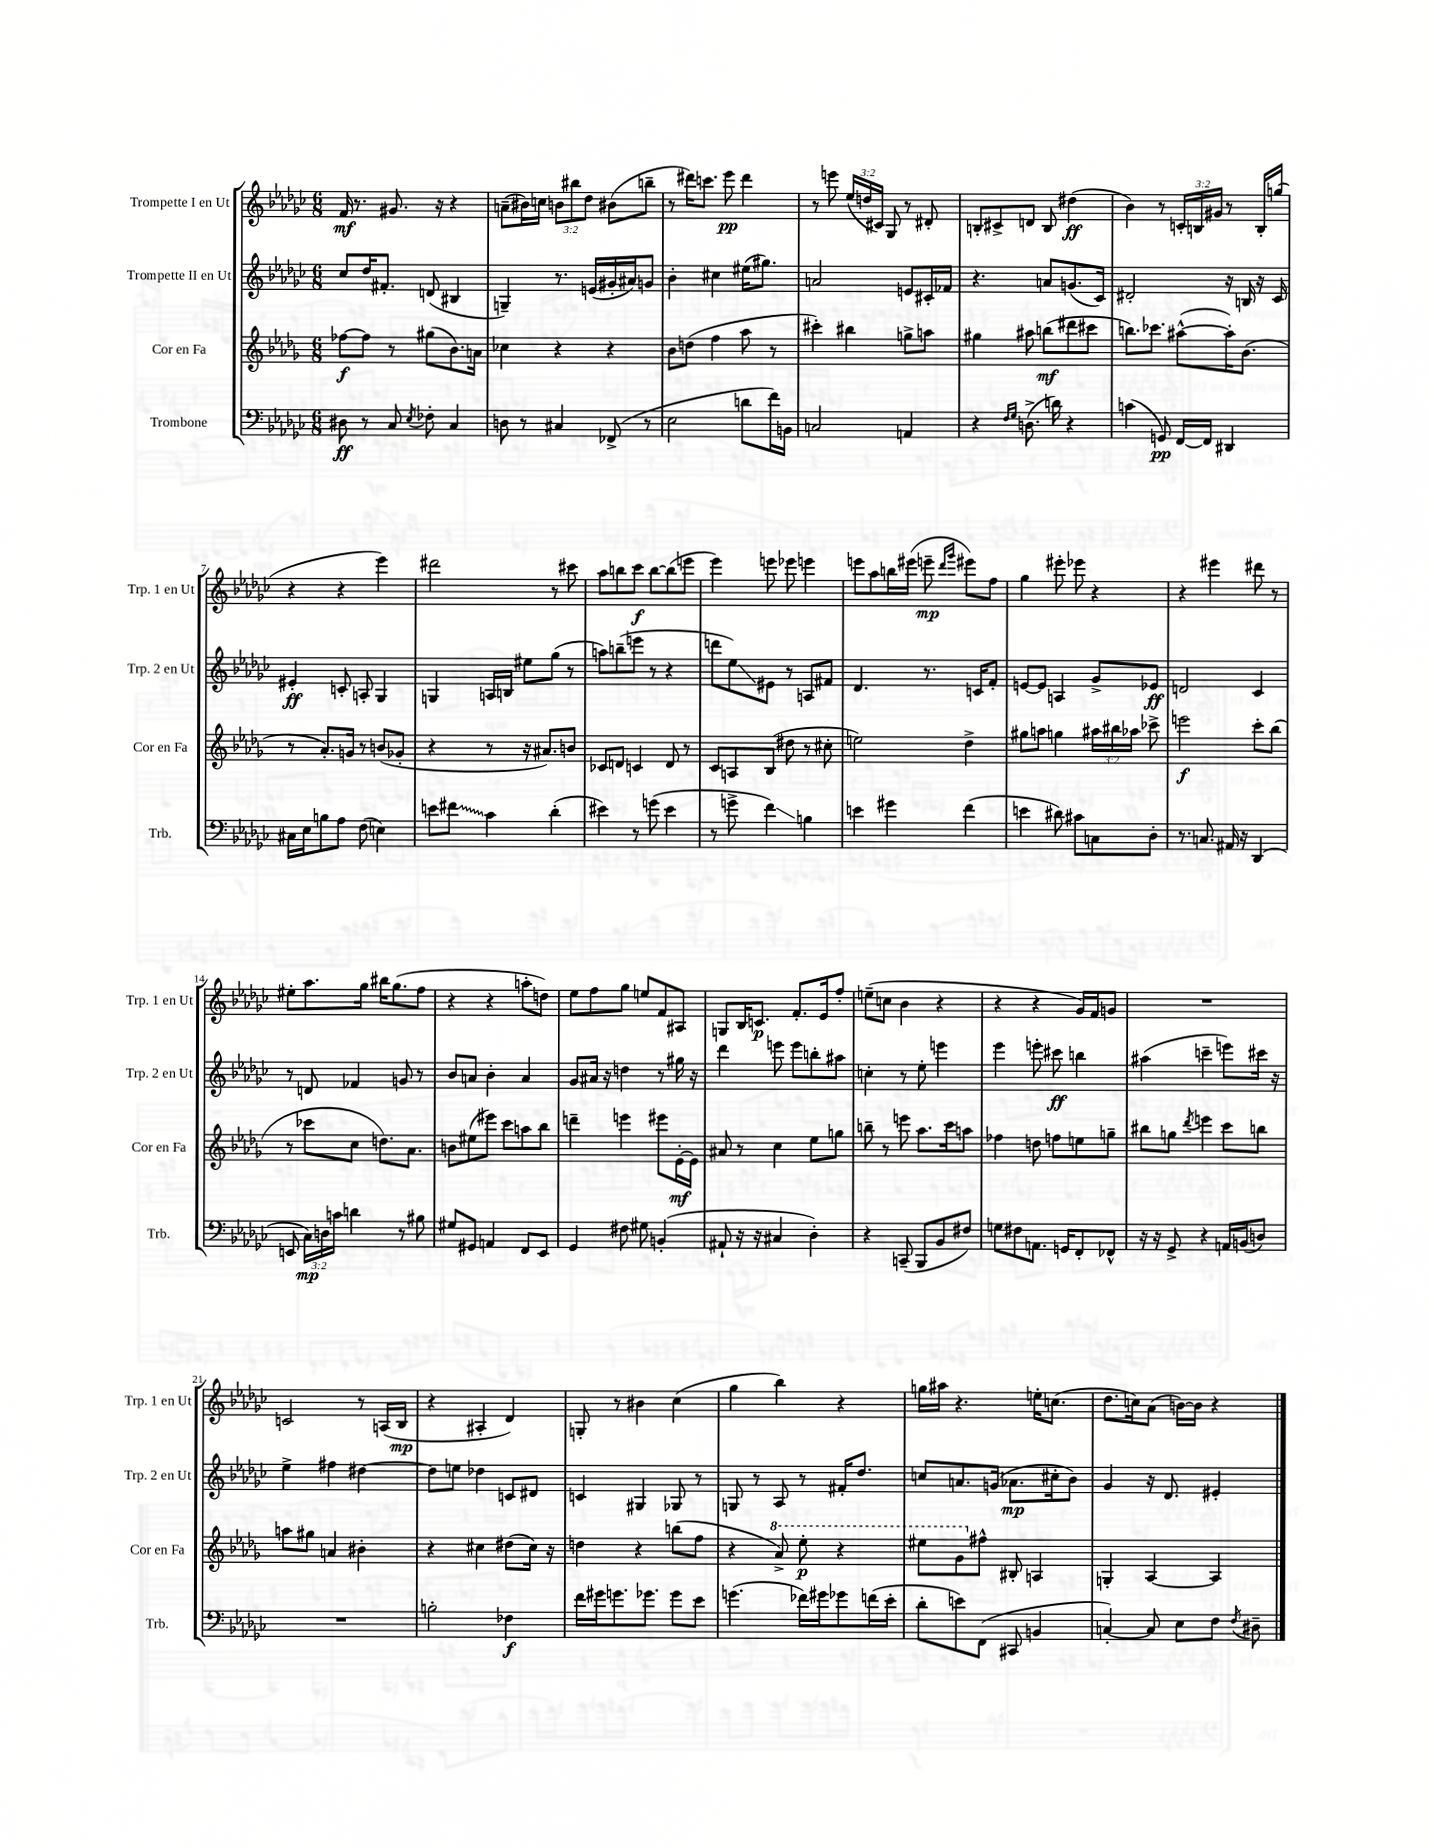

**kern	**kern	**kern	**kern
*staff4	*staff3	*staff2	*staff1
*clefF4	*clefG2	*clefG2	*clefG2
*k[b-e-a-d-g-c-]	*k[b-e-a-d-g-]	*k[b-e-a-d-g-c-]	*k[b-e-a-d-g-c-]
*M6/8	*M6/8	*M6/8	*M6/8
8D#	[8ff-	8cc-	16f
.	.	.	8.r
8r	8ff-]	16dd-	.
.	.	8.f#'	.
8C-	8r	.	8.g#
8qE-	.	.	.
8F-'	(8gg#	(8d	.
.	.	.	16r
4C-	8.b-)	4B#	4r
.	16a	.	.
=	=	=	=
8D	4cc-	4G~)	(8a~
8r	.	.	16b#)
.	.	.	16cc
4C#	4r	8.r	12b
.	.	.	12bb#
.	.	.	12dd-
.	.	(16e	.
(8FF-^	4r	16g#'	(8b#
.	.	16a#)	.
8r	.	8g	8bb~
=	=	=	=
2E-	8b-	4b-'	8r
.	(8dd	.	16ddd#)
.	.	.	8.ccc
.	4ff	4cc#	.
.	.	.	8eee-
8d	8aa-	(16ee#	4ddd#
.	.	8.gg#)	.
16f)	8r	.	.
16BB	.	.	.
=	=	=	=
2C	4ccc#')	2a	8r
.	.	.	8eee
.	4bb#	.	(24ee-
.	.	.	24dd
.	.	.	24c#)
.	.	.	8G-
4AA	8gg^	8e	8r
.	8aa	16c#'	8d#'
.	.	16f-	.
=	=	=	=
4r	4gg#	4.r	8B'
.	.	.	8c#^
16qqF	.	.	.
16qqG-	.	.	.
(8.D^	8aa#	.	8d
.	(8bb	8a	8B
16d)	.	.	.
4r	8ddd#	(8.g	(4dd#
.	8ccc#	.	.
.	.	16c-)	.
=	=	=	=
(4c	8.bb)	2d#'	4b-)
.	8.ccc-	.	.
8GG)	.	.	8r
[16FF	([8aa#^^	.	24c'
.	.	.	24B
16FF]	.	.	.
.	.	.	24g#
4DD#	16aa#'])	16r	8r
.	(8.b-	16B	.
.	.	16r	16B'
.	.	16c-	(16gg
=	=	=	=
16C#	8r	4e#'	4r
16E-	.	.	.
8B	8.a-')	.	.
8A-	.	8c'	4r
.	16g	.	.
(8F	8r	8A'	.
4E)	(8b	4G-	4eee-)
.	8g-'	.	.
=	=	=	=
8e	4r	4G	2ddd#
8f#	.	.	.
4c-	8r	16A	.
.	.	16B	.
.	16r	8ee#	.
.	8.a#)	.	.
(4d-'	.	(8gg-	8r
.	8b	8r	8ccc#
=	=	=	=
4e#)	8c-	8aa)	8aa-
.	8d	(8bb~	8bb
8r	4c	8eee	8ccc-
(8g	.	8r	[8bb
4e#	8d	4r	(8bb]
.	8r	.	8eee
=	=	=	=
8r	8c	8ddd	4eee-)
8g^	8A	8ee-)	.
4f)	(8B-	8e#	8eee
.	8dd#	8r	8eee-
4B	8r	8A	4eee
.	8cc#'	8f#	.
=	=	=	=
4e	2ee)	4.d-	8eee
.	.	.	8aa-
4g#	.	.	16bb
.	.	.	(16eee#
.	.	8.r	8eee~
.	.	.	16qqddd-
.	.	.	16qqggg-
(4f	4dd-^	.	8eee#)
.	.	16c	.
.	.	8f'	8ff
=	=	=	=
4e	8gg#	[8e	4gg-
.	8aa	8e]	.
8d#)	4gg	4A	8eee#'
8c#	.	.	8eee-
8C	24aa#	8g-^	4r
.	24bb#	.	.
.	24aa-	.	.
8D-'	8ccc-^	8e-	.
=	=	=	=
8.r	2eee	2d	4r
8.C	.	.	.
.	.	.	4eee#
16AA#	.	.	.
16r	.	.	.
(4DD-	8ccc'	4c-	8ddd#
.	(8bb-	.	8r
=	=	=	=
8EE	8r	8r	8ee#'
24C-)	8ccc-	8d	8.aa-
24D	.	.	.
24c	.	.	.
4d	8cc	4f-	.
.	.	.	16gg-
.	8.dd)	.	16bb#
.	.	.	(8.gg-
8r	.	8g	.
.	8.a-	.	.
8B#	.	8r	8ff
=	=	=	=
8G#	8b	8b-	4r
8GG#	(8ee#	8a	.
4AA	8eee#)	4b-'	4r
.	8ccc	.	.
8FF	8aa	4a	8aa'
8EE-	8bb-	.	8dd)
=	=	=	=
4GG-	4ddd~	8g-	8ee-
.	.	16a#	8ff
.	.	16r	.
8F#	4eee	4dd	8gg-
8G#	.	.	8ee
(4BB'	8eee#	8r	8f
.	[16e-'	16gg#	8A#
.	16e-]	16r	.
=	=	=	=
8AA#`	8a#	4ddd-	8G
16r	8r	.	16B-
16r	.	.	8.c
4C#	4cc	8eee	.
.	.	8eee	8.f'
4D-')	8ee-	8bb'	.
.	.	.	16e-
.	8gg	8aa#	8ff'
=	=	=	=
4r	8bb~	4cc'	(8ee~
.	8r	.	8cc
(8CC~	8eee	8r	4b-
8BBB-	8.aa-	8ee-'	.
8BB-	.	4eee	4r
.	16ccc	.	.
8F#)	8aa	.	.
=	=	=	=
8G	4ff-	4eee-	4r
8F#	.	.	.
8.AA	8dd	8eee'	4r
.	8ff	8ccc#	.
16GG	.	.	.
8FF'	8ee	4bb	16g-)
.	.	.	16f
8FF-^^	8gg~	.	8g
=	=	=	=
16r	8bb#	(4aa#	2.r
16r	.	.	.
8GG-^	8gg	.	.
.	8qddd-	.	.
4r	4eee	4ccc~	.
16AA	8ccc	8eee)	.
(16BB	.	.	.
8D)	8bb	16ccc#	.
.	.	16r	.
=	=	=	=
2.r	8aa	4ee-^	2c
.	8gg#	.	.
.	4a	4ff#	.
.	4b#'	[4dd#	8r
.	.	.	(16A
.	.	.	16B-
=	=	=	=
2B'	4r	8dd#]	4r
.	.	8ee	.
.	4cc#	4dd-	4A#'
4F-	(8dd#	8c	4d-)
.	16cc#)	8d#	.
.	16r	.	.
=	=	=	=
16f	4dd	4c	8G'
16g#	.	.	.
8.g	.	.	8r
.	4r	4G#	4b#
8.g-	.	.	.
8g-	(8bb	8G-	(4cc-
8e-	8ff	8r	.
=	=	=	=
(4.g	4r	8G	4gg-
.	.	8r	.
.	8aa-^)	8A-	4bb-)
16f-)	8eee-'	8r	.
16g#	.	.	.
8g-	4r	16f#'	4r
.	.	8.dd-	.
(16f	.	.	.
16e-'	.	.	.
=	=	=	=
8d-'	8eee#	8cc	16gg
.	.	.	16aa#
8e)	8gg-	8.a	4.r
(8FF	8ff#^^	.	.
.	.	(16g	.
8CC#	8B#'	8.a-	.
4BB	4A	.	16ee'
.	.	16cc#'	(8.cc
.	.	8b-)	.
=	=	=	=
[4C')	4G'	4g-	8.dd-
.	.	.	16cc)
8C]	[4A-	16r	(8a-
.	.	8.d-	.
8E-	.	.	[16b)
.	.	.	16b]
8F	4A-]	4e#'	4r
8qF	.	.	.
8D#~	.	.	.
==	==	==	==
*-	*-	*-	*-
